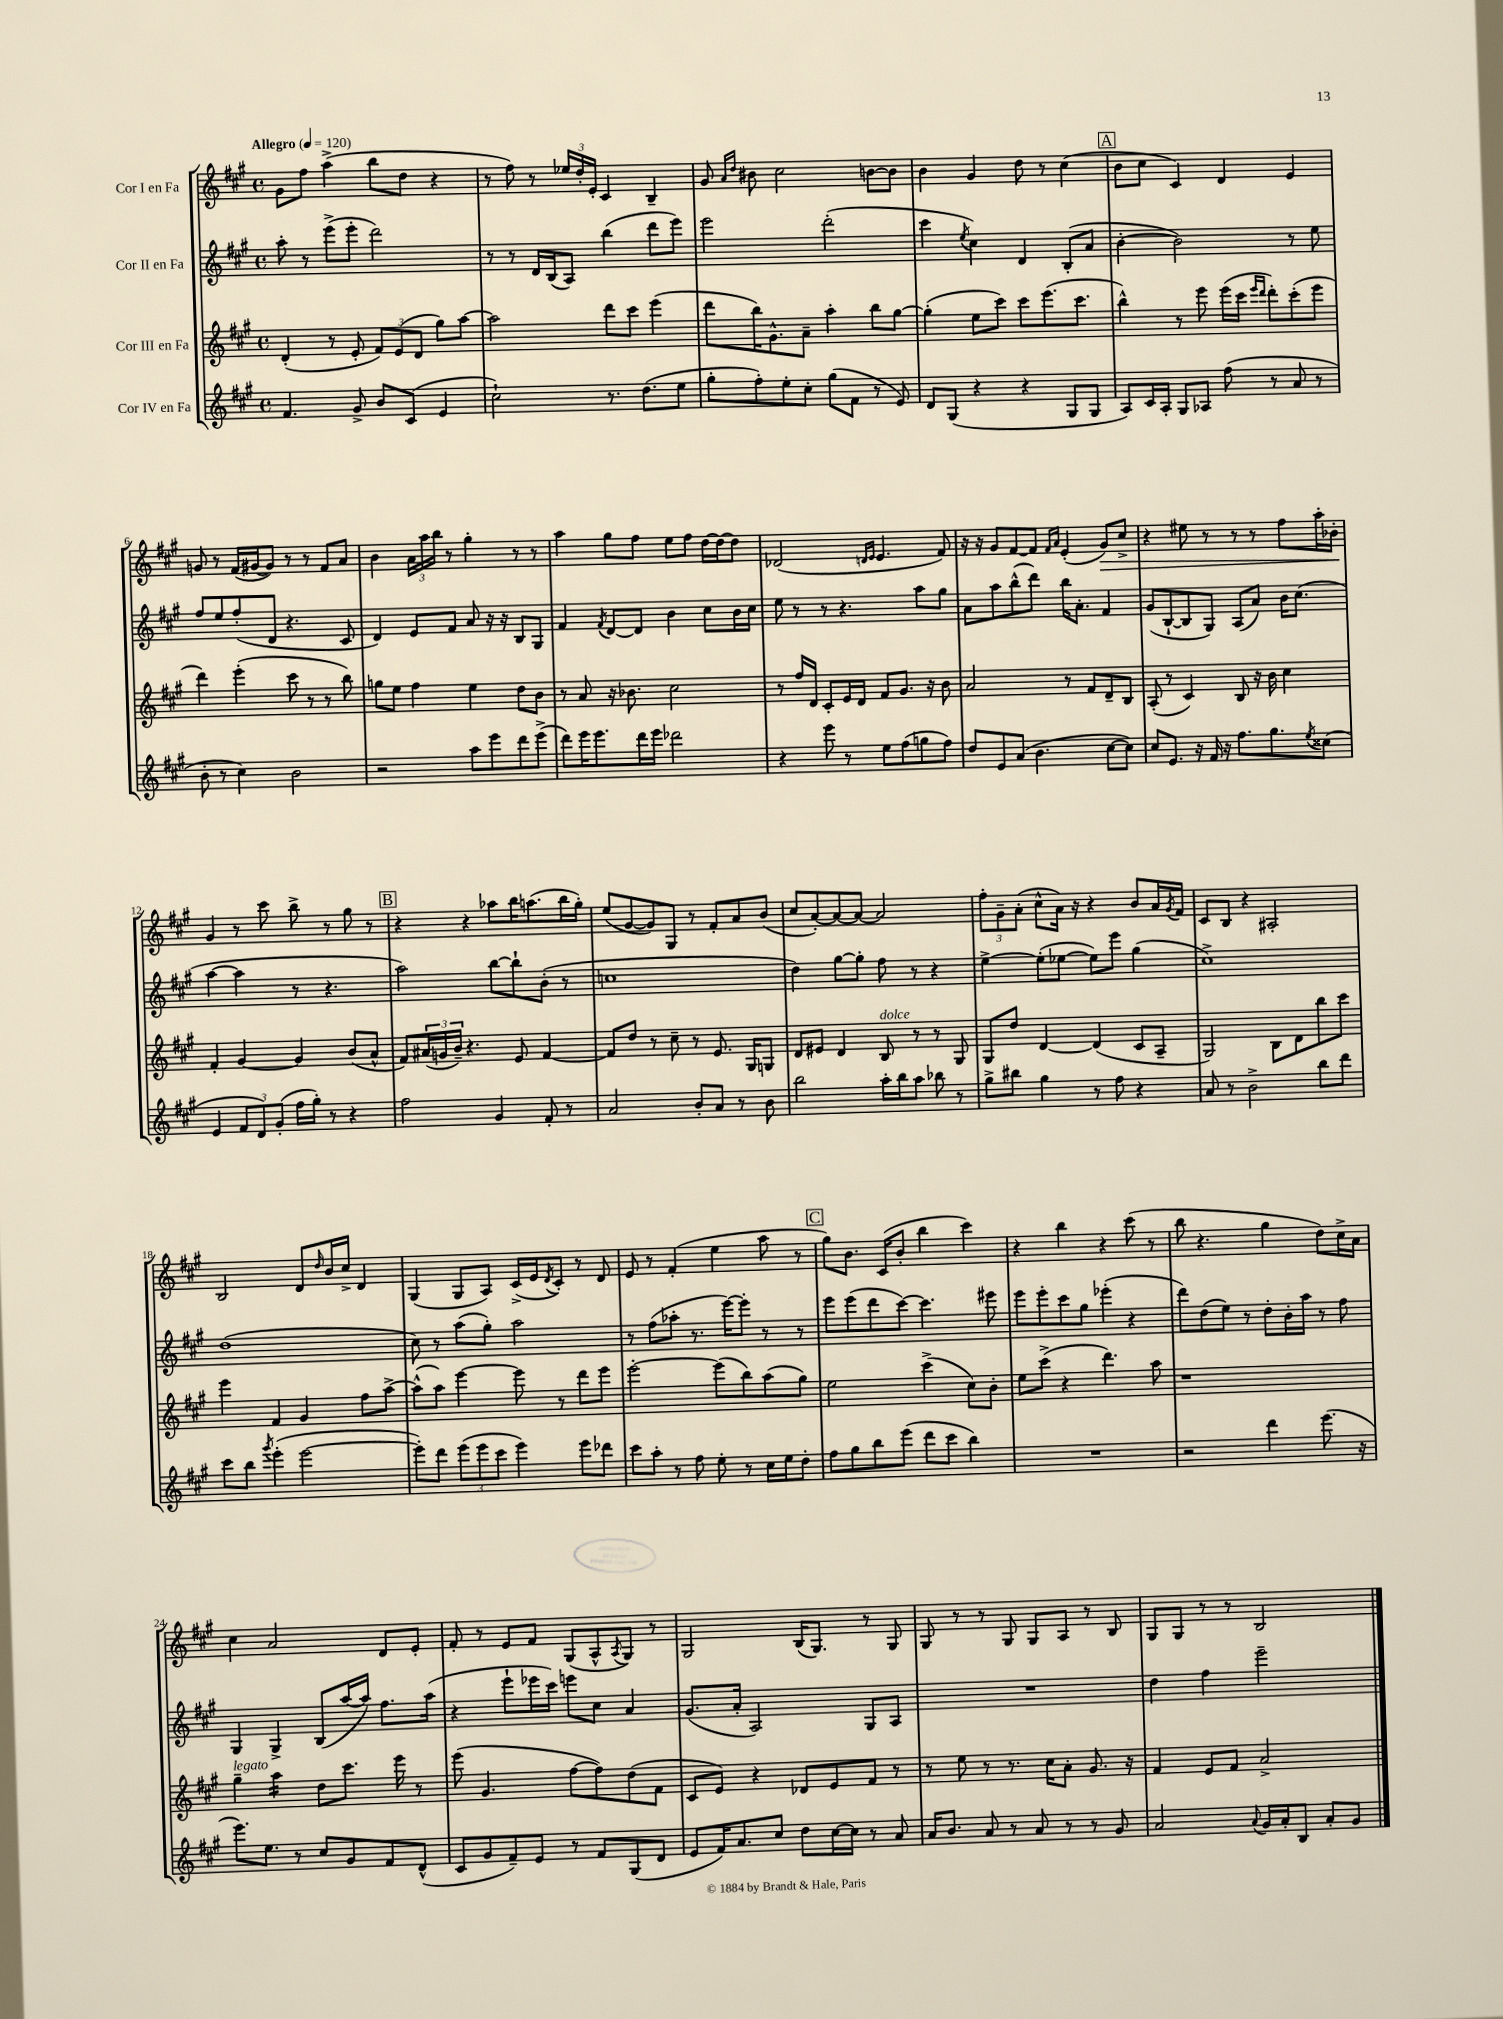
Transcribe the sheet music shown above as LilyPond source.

<<
\new StaffGroup <<
\new Staff = "s0" \with { instrumentName = "Cor I en Fa" } {
    \clef treble \key a \major \defaultTimeSignature \time 4/4 \tempo "Allegro" 4 = 120
    gis'8 fis''8 a''4->( b''8 d''8 r4 |
    r8 fis''8) r8 \tuplet 3/2 { ees''16 d''16-. e'16-. } cis'4 b4-- |
    gis'8 \grace { a'16 d''16 } bis'8 cis''2 b'8~ b'8 |
    b'4 gis'4 d''8 r8 cis''4( |
    \mark \markup { \box "A" } b'8 cis''8 cis'4) d'4 e'4 |
    g'8 r8 fis'16( gis'16~ gis'8) r8 r8 fis'8 a'8 |
    b'4 \tuplet 3/2 { a'16 a''16 b''16 } r8 gis''4-. r8 r8 |
    a''4 gis''8 fis''8 e''8 fis''8 d''16~ d''16~ d''8 |
    des'2( \grace { d'16 e'16 } e'4. fis'8) |
    r16 r16 gis'8 fis'8~ fis'8 \grace { fis'16 a'16 } e'4-.( gis'8\>) cis''8-> |
    r4 eis''8 r8 r8 r8 fis''8 a''16-. bes'16-.\! |
    gis'4 r8 cis'''8 b''8-> r8 gis''8 r8 |
    \mark \markup { \box "B" } r4 r4 aes''8 b''16 a''8.( b''16 gis''16-.) |
    e''8( gis'8~ gis'8) gis8 r8 fis'8-. a'8 b'8( |
    cis''8 a'8~-.) a'8~ a'8~ a'2 |
    \tuplet 3/2 { fis''8-. gis'8-- a'8-.( } cis''8-^ a'16) r16 r4 b'8 a'16 \acciaccatura { gis'8 } fis'16 |
    cis'8 b8 r4 ais2-. |
    b2 d'8 \grace { d''16 } b'16 cis''16-> d'4 |
    gis4( gis8 a8) cis'16->( e'16 \acciaccatura { d'8 } cis'8-.) r8 d'8 |
    e'8 r8 fis'4-.( e''4 a''8 r8 |
    \mark \markup { \box "C" } gis''8) b'8. cis'16( b'8-. b''4 cis'''4) |
    r4 b''4 r4 cis'''8( r8 |
    b''8 r4. gis''4 d''8) cis''16-> a'16 |
    cis''4 a'2 d'8 e'8-. |
    fis'8-. r8 e'8 fis'8 gis8( a8-^ \acciaccatura { a8 } gis8) r8 |
    gis2 b16( gis8.) r8 gis8 |
    gis8 r8 r8 gis8 gis8 a8 r8 b8 |
    gis8 gis8 r8 r8 b2 \bar "|." |
}
\new Staff = "s1" \with { instrumentName = "Cor II en Fa" } {
    \clef treble \key a \major \defaultTimeSignature \time 4/4
    a''8-. r8 e'''8->( e'''8-. d'''2) |
    r8 r8 d'16 b16( a8) b''4( d'''8 e'''8) |
    e'''2 d'''2-.( |
    cis'''4 \acciaccatura { e''8 } cis''4) d'4 b8-.( a'8 |
    \mark \markup { \box "A" } b'4~-. b'2) r8 e''8 |
    fis''8 e''8 fis''8-.( d'8 r4. cis'8 |
    d'4) e'8 fis'8 a'8 r16 r16 b8 gis8 |
    fis'4 \acciaccatura { fis'8 } d'8~ d'8 b'4 cis''8 b'16 cis''16 |
    e''8 r8 r8 r4. a''8 gis''8 |
    a'8 a''8 b''8-^( d'''8) b''16 a'8.-. fis'4 |
    gis'8( b8~-! b8 gis8) a8( a'8) b'16 cis''8.( |
    a''4~ a''4 r8 r4. |
    \mark \markup { \box "B" } a''2) b''8~ b''8-! b'8-.( r8 |
    c''1 |
    d''4) gis''8~ gis''8-. fis''8 r8 r4 |
    e''4~-> e''8-.( ees''8~ ees''8) e'''8 gis''4( |
    cis''1->) |
    d''1( |
    cis''8) r8 a''8( gis''8-.) a''2 |
    r8 fis''8( aes''8-. r8. e'''16~) e'''8-. r8 r8 |
    \mark \markup { \box "C" } e'''8 e'''8( d'''8 cis'''8~) cis'''4. eis'''8 |
    e'''8 e'''8-. cis'''8 gis''8 ees'''4-.( r4 |
    d'''8) d''8( e''8) r8 d''8-. b'16-. a''16 r8 fis''8 |
    gis4 gis4-> b8( a''16~ a''16) fis''8. a''16( |
    r4 e'''8-! ees'''16 cis'''16) e'''8 cis''8 a'4 |
    gis'8.( a'16-. a2) gis8 a8 |
    R1 |
    d''4 fis''4 e'''2-- \bar "|." |
}
\new Staff = "s2" \with { instrumentName = "Cor III en Fa" } {
    \clef treble \key a \major \defaultTimeSignature \time 4/4
    d'4-.( r8 e'8-. \tuplet 3/2 { fis'8) e'8( d'8 } gis''8) a''8~ |
    a''2 d'''8 cis'''8 e'''4( |
    d'''8 b''16) gis'8.-^ a'8-- a''4-. b''8 gis''8~ |
    gis''4-.( e''8 cis'''8) cis'''8 e'''8.( cis'''8. |
    \mark \markup { \box "A" } b''4-^) r8 e'''8 e'''16( cis'''16 \grace { e'''16 d'''16 } d'''8-.) cis'''8-.( e'''8 |
    d'''4) e'''4-.( cis'''8 r8 r8 b''8) |
    g''8 e''8 fis''4 e''4 d''8 b'8 |
    r8 a'8 r16 bes'8. cis''2 |
    r8 fis''16 d'16 cis'8-. e'16 d'16 fis'8 gis'8. r16 b'8 |
    a'2 r8 fis'8 d'8-- b8 |
    a8-.( r8 cis'4) b8 r16 b'16 cis''4 |
    fis'4-. gis'4~ gis'4 b'8( a'8-^ |
    \mark \markup { \box "B" } fis'8) \tuplet 3/2 { ais'16( g'16 b'16--) } r4. e'8 fis'4~ |
    fis'8 d''8 r8 cis''8-- r8 e'8. gis16 g8 |
    d'8 eis'8 d'4 b8^\markup { \italic "dolce" } r8 r8 gis8 |
    gis8 d''8 d'4~ d'4( cis'8 a8-- |
    gis2) b8 d'8 b''8 cis'''8 |
    e'''4 fis'4 gis'4 fis''8 a''8~-> |
    a''8-^( a''8) e'''4~ e'''8 r8 d'''8 e'''8 |
    e'''2~-. e'''8( b''8) a''8( gis''8) |
    \mark \markup { \box "C" } e''2 cis'''4->( cis''8) b'8-. |
    e''8 cis'''8->( r4 d'''4.) a''8 |
    r1 |
    gis''4--^\markup { \italic "legato" } a''4:16 d''8 cis'''8. e'''16 r8 |
    e'''8( gis'4. fis''8~ fis''8) d''8( fis'8 |
    cis'8 e'8) r4 des'8 e'8 fis'8 r8 |
    r8 e''8 r8 r8. cis''16 a'8-. gis'8. r16 |
    fis'4 e'8 fis'8 a'2-> \bar "|." |
}
\new Staff = "s3" \with { instrumentName = "Cor IV en Fa" } {
    \clef treble \key a \major \defaultTimeSignature \time 4/4
    fis'4. gis'8-> b'8 cis'8( e'4 |
    cis''2-!) r8. d''8.( e''8 |
    gis''8-. fis''8-.) e''8-. cis''8-. gis''8( fis'8 r8 e'8) |
    d'8 gis8( r4 r4 gis8 gis8 |
    \mark \markup { \box "A" } a8) cis'16 a16-. gis8 aes8 fis''8( r8 a'8 r8 |
    b'8-. r8 cis''4) b'2 |
    r2 a''8 e'''8 d'''8 e'''8->( |
    d'''8) e'''16 e'''8. d'''16 e'''16 des'''2 |
    r4 e'''8 r8 e''8 fis''8( g''8 fis''8) |
    d''8 e'8 a'8( b'4. cis''8~ cis''8) |
    cis''8 e'8. r16 fis'16 r16 fis''8. gis''8. \acciaccatura { e''8 } cisis''8( |
    e'4 \tuplet 3/2 { fis'8 d'8) gis'8-.( } fis''16 gis''16-.) r8 r4 |
    \mark \markup { \box "B" } fis''2 gis'4 fis'8-. r8 |
    a'2 b'8-. a'8 r8 b'8 |
    b''2 a''16-. b''16 a''8 bes''8 r8 |
    gis''8-> bis''8 gis''4 r8 fis''8 r4 |
    a'8 r8 b'2-> b''8 d'''8 |
    cis'''8 b''8 \acciaccatura { gis'''8 } e'''4-.( e'''2~ |
    e'''8-.) d'''8 \tuplet 3/2 { e'''8( e'''8 cis'''8 } e'''4) e'''8 des'''8 |
    cis'''8 a''8-. r8 fis''8 e''8-. r8 cis''16 e''16 d''8-. |
    \mark \markup { \box "C" } fis''8 gis''8 b''8 e'''8( d'''8 cis'''8 b''4) |
    R1 |
    r2 d'''4 e'''8.( r16 |
    e'''8.) e''8. r8 cis''8 gis'8 fis'8 d'8-^( |
    cis'8 gis'8 fis'8--) e'8 r8 fis'8 gis8( d'8 |
    e'8 fis'16) a'8. cis''8 d''8 cis''16~ cis''16 r8 a'8 |
    a'16 b'8. a'8 r8 a'8 r8 r8 gis'8 |
    a'2 \appoggiatura { a'8 } gis'16 a'16-. b8 a'8-. gis'8 \bar "|." |
}
>>
>>
